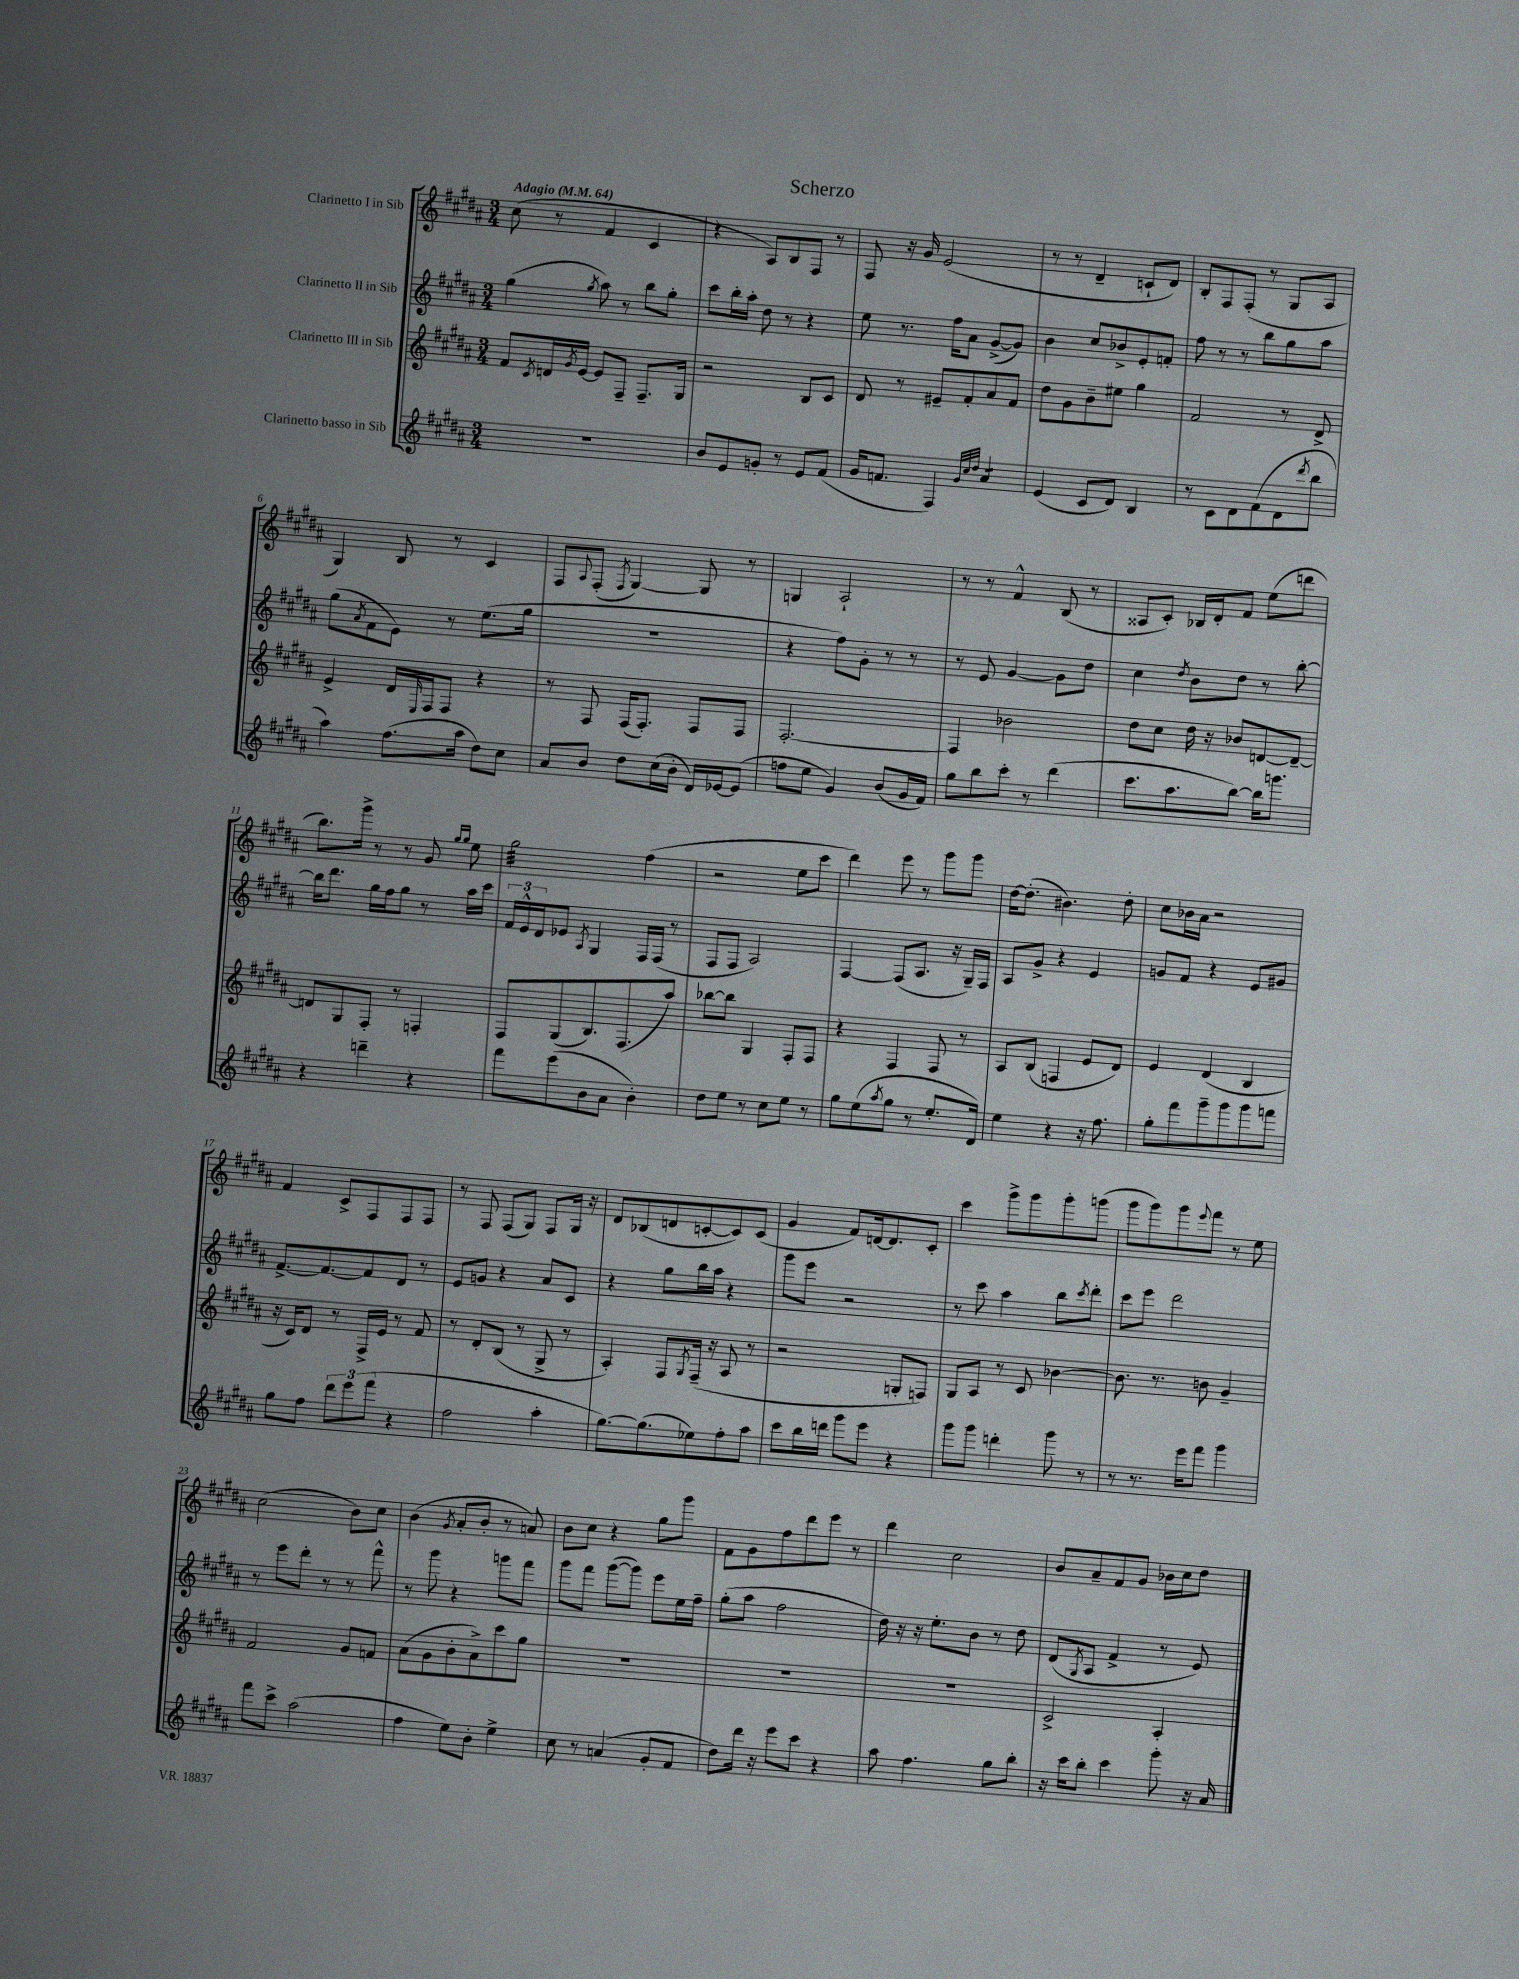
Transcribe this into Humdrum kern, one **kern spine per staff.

**kern	**kern	**kern	**kern
*part4	*part3	*part2	*part1
*staff4	*staff3	*staff2	*staff1
*I"Clarinetto basso in Sib	*I"Clarinetto III in Sib	*I"Clarinetto II in Sib	*I"Clarinetto I in Sib
*clefG2	*clefG2	*clefG2	*clefG2
*k[f#c#g#d#a#]	*k[f#c#g#d#a#]	*k[f#c#g#d#a#]	*k[f#c#g#d#a#]
*M3/4	*M3/4	*M3/4	*M3/4
*MM64	*MM64	*MM64	*MM64
=1	=1	=1	=1
!	!	!	!LO:TX:a:B:t=Adagio
2.r	8f#/L	(4gg#\	(8cc#\
.	8qc#/	.	.
.	16dn/L	.	8r
.	8qg#/	.	.
.	[16e/JJ	.	.
.	.	8qgg#/	.
.	8e/L]	8aa#\)	4f#/
.	8F#~/J	8r	.
.	8.F#~/L	8bb\L	4c#/
.	.	8gg#'\J	.
.	16G#/Jk	.	.
=2	=2	=2	=2
8b/L	2r	8ccc#\L	4r
8e/	.	16bb'\L	.
.	.	16aa#'\JJ	.
8gn'/J	.	8dd#\	8A#/L)
8r	.	8r	8B/
8e/L	8B/L	4r	8F#/J
(8f#/J	8c#/J	.	8r
=3	=3	=3	=3
16g#/KL	8d#/	8ee\	8F#/
8.fn/J	.	.	.
.	8r	8.r	16r
.	.	.	16g#/
4F#/)	8e#X~/L	.	(2e/
.	.	16ff#\KL	.
.	8f#'/	8a#\J	.
32qqg#/LLL	.	.	.
32qqcc#/	.	.	.
32qqdd#/JJJ	.	.	.
*tremolo	*	*	*
8a#/L	8a#/	([8g#^/L	.
8a#/J	8f#/J	8g#/J])	.
*Xtremolo	*	*	*
=4	=4	=4	=4
(4e/	8dd#\L	4b\	8r
.	8g#\	.	8r
8c#/L	8b~\	8cc#/L	4d#~/
8d#/J)	8ee#X\J	8b-X^/	.
4B/	4gg#\	8e'/	8cn`/L
.	.	8fn'/J	8d#/J)
=5	=5	=5	=5
8r	2f#/	8ff#\	8B'/L
8c#\L	.	8r	8F#/
8d#\	.	8r	(8F#'/J
(8f#\	.	8bb\L	8r
8d#\	8r	8gg#\	8G#/L
8qddd#/	.	.	.
8bb\J	8d#^/	8aa#\J	8A#/J
!!LO:LB:g=z
=6	=6	=6	=6
4aa#\)	4e^/	(8gg#\L	4G#/)
.	.	8qa#/	.
.	.	8f#\	.
(8.ff#\L	16d#/LL	8e\J)	8B/
.	16qqE/	.	.
.	16F#/J	.	.
.	8F#/J	8r	8r
16aa#\Jk	.	.	.
8dd#\L)	4r	(8.ee\L	4c#/
8cc#\J	.	.	.
.	.	16gg#\Jk	.
=7	=7	=7	=7
8a#/L	8r	2.r	8F#/L
.	.	.	8qqA#/
8b/J	8F#/	.	(8F#'/J
.	.	.	8qF#/
8dd#\L	(16F#/KL	.	[4G#/)
.	8.F#'/J)	.	.
(16cc#\L	.	.	.
16b'\JJ	.	.	.
16d#/LL)	8F#/L	.	8G#/]
[16e-X/J	.	.	.
(8e-/J]	8F#/J	.	8r
=8	=8	=8	=8
8ffn\L	[2.F#'/	4r	4Gn/
8ee\J	.	.	.
4g#/)	.	8ff#\L)	2A#`/
.	.	8g#'\J	.
(8b/L	.	8r	.
16g#/L	.	8r	.
16f#/JJ)	.	.	.
=9	=9	=9	=9
8gg#\L	4F#/]	8r	8r
8bb\	.	8e/	8r
8ccc#'\J	2b-X\	[4g#/	4f#^^/
8r	.	.	.
(4ddd#\	.	8g#\L]	(8B/
.	.	8dd#\J	8r
=10	=10	=10	=10
8.ccc#\L	8dd#\L	4cc#\	8A##X/L
.	8cc#\J	.	8c#'/J)
8.aa#\	.	.	.
.	.	8qdd#/	.
.	16dd#\	8b\L	16B-X/LL
.	16r	.	16d#'/J
[8bb\J)	8b-X/L	8dd#\J	8f#/J
16bb\KL]	[8dn/	8r	(8ee\L
8.gggn\J	.	.	.
.	8d~/J_	[8bb'\	8dddn\J
!!LO:LB:g=z
=11	=11	=11	=11
4r	8dn/L]	16bb\KL]	8.bb\L)
.	.	8.ddd#\J	.
.	8G#/	.	.
.	.	.	16ggg#^\Jk
4dddn~\	8F#'/J	16gg#\LL	8r
.	.	16ff#\J	.
.	8r	8gg#\J	8r
4r	4Fn'/	8r	8g#/
.	.	.	16qqgg#/LL
.	.	.	16qqgg#/JJ
.	.	16aa#\LL	8ee\
.	.	16ccc#\JJ	.
=12	=12	=12	=12
*	*	*	*tremolo
8fff#\L	8F#/L	24f#/LL	32gg#\LLL
.	.	.	32gg#\
.	.	24e^^/	.
.	.	.	32gg#\
.	.	24d#/J	.
.	.	.	32gg#\
(8eee\	(8G#/	8e-X/J	32gg#\
.	.	.	32gg#\
.	.	.	32gg#\
.	.	.	32gg#\
.	.	8qA#/	.
8b\	8.B/)	4G#/	32gg#\
.	.	.	32gg#\
.	.	.	32gg#\
.	.	.	32gg#\
8a#\J	.	.	32gg#\
.	.	.	32gg#\
.	(8.F#/	.	32gg#\
.	.	.	32gg#\JJJ
*	*	*	*Xtremolo
4b'\)	.	16F#/LL	(4ff#\
.	.	(16F#/JJ	.
.	8aa#/J)	8r	.
=13	=13	=13	=13
8dd#\L	[8bb-X\L	8F#/L	2r
8ee\J	8bb-\J]	8F#/J	.
8r	4G#/	2A#/)	.
8cc#\L	.	.	.
8ee\J	8F#'/L	.	8ee\L
8r	8F#/J	.	8ccc#\J
=14	=14	=14	=14
8gg#\L	4r	[4F#/	4ddd#\)
(8ee\	.	.	.
8qaa#/	.	.	.
8gg#\J	4F#/	(8F#/L]	8eee\
8r	.	8.A#/J	8r
8.ee'/L	8F#/	.	8ggg#\L
.	.	16r	.
.	8r	16G#~/LL)	8ggg#\J
16d#/Jk)	.	16F#/JJ	.
=15	=15	=15	=15
4ee\	8A#/L	8A#/L	[16dd#\KL
.	.	.	(8.dd#'\J]
.	(8B/J	8g#^/J	.
4r	4Fn/	4r	4.b#X\)
16r	8e/L	4e/	.
8.ff#\	.	.	.
.	8d#/J)	.	8dd#'\
=16	=16	=16	=16
8gg#'\L	4e/	8gn/L	8cc#\L
8fff#\	.	8f#/J	16b-X\L
.	.	.	16a#\JJ
8ggg#~\	(4d#/	4r	2r
8ggg#\	.	.	.
8ggg#\	4B/	8e/L	.
8fffn\J	.	8g#X/J	.
!!LO:LB:g=z
=17	=17	=17	=17
8gg#\L	16r	[8.f#^/L	4f#/
.	16c#/KL)	.	.
8ff#\J	8d#/J	.	.
.	.	8.f#/_	.
12ddd#\L	8r	.	8c#^/L
12eee\	.	.	.
.	16F#^/LL	8f#/]	8F#/
(12fff#\J	.	.	.
.	16e/JJ	.	.
4r	8r	8d#/J	8F#/
.	8f#/	8r	8F#/J
=18	=18	=18	=18
2ff#\	8r	8e/L	8r
.	8d#'/L	8gn/J	8F#/
.	(8B/J	4r	(8F#/L
.	8r	.	8G#/J)
4aa#'\	8G#^/	8a#/L	8F#/L
.	8r	8c#/J	16G#/Jk
.	.	.	16r
=19	=19	=19	=19
[8.gg#\L)	4A#'/)	4r	8d#/L
.	.	.	(8B-X/
(8.gg#\]	.	.	.
.	8F#/L	8gg#\L	8dn/
.	8qG#/	.	.
8ee-X\)	(16F#~/Jk	16bb\L	[8cn'/
.	16r	16aa#\JJ	.
8ff#'\	8A#/	4r	8c/])
8aa#\J	8r	.	(8c/J
=20	=20	=20	=20
8ccc#\L	2r	8ggg#\L	4g#/
16bb\L	.	8eee\J	.
16dddn\JJ	.	.	.
8ggg#\L	.	2r	8f#/L)
8eee\J	.	.	[16dn/k
.	.	.	8.d/]
4r	8Gn'/L	.	.
.	8Fn/J)	.	8c#'/J
=21	=21	=21	=21
8ggg#\L	8G#/L	8r	4ccc#\
8ggg#\J	8A#/J	8ccc#\	.
4dddn'\	8r	4aa#\	8ggg#^\L
.	8c#/	.	8ggg#\
8ggg#\	[4b-X\	8bb\L	8ggg#'\
.	.	8qccc#/	.
8r	.	8ddd#'\J	(8gggn\J
=22	=22	=22	=22
8r	8.b-\]	8ccc#\L	8ggg#\L
8.r	.	8eee\J	8ggg#\)
.	8.r	.	.
.	.	2ddd#\	8ggg#\
16eee\KL	.	.	.
.	.	.	8qqeee/
8fff#\J	8bn\	.	8fff#\J
4ggg#\	4g#~/	.	8r
.	.	.	8ee\
!!LO:LB:g=z
=23	=23	=23	=23
8fff#\L	2f#/	8r	(2cc#\
8ccc#^\J	.	8eee\L	.
(2aa#\	.	8ddd#'\J	.
.	.	8r	.
.	8g#/L	8r	8b\L)
.	8fn/J	8fff#^^\	8cc#\J
=24	=24	=24	=24
4ff#\	(8a#\L	8r	(4b\
.	8g#\	8ggg#\	.
.	.	.	8qg#/
8ee\L)	8b'\	4r	8a#'/L
8b'\J	8a#^\)	.	8b'/J
4ee^\	8ccc#\	8gggn\L	8r
.	8gg#\J	8fff#\J	8an/)
=25	=25	=25	=25
8cc#\	2.r	8ggg#\L	8b\L
8r	.	8fff#\J	8cc#\J
(4an/	.	([8ggg#\L	4r
.	.	8ggg#\J])	.
8g#'/L	.	8eee\L	8gg#\L
8f#/J	.	16ee\L	8ggg#\J
.	.	16ff#~\JJ	.
=26	=26	=26	=26
8dd#\L)	2.r	(8gg#'\L	8f#\L
16ddd#\Jk	.	8aa#\J	8g#\
16r	.	.	.
8eee\L	.	2ff#\	8ff#\
8ccc#\J	.	.	8ddd#\
4r	.	.	8eee\J
.	.	.	8r
=27	=27	=27	=27
8aa#\	2.r	16dd#\)	4ddd#\
.	.	16r	.
4.ff#\	.	16r	.
.	.	8.ee'\L	.
.	.	.	2cc#\
.	.	8b\J	.
8gg#\L	.	8r	.
8bb'\J	.	8dd#\	.
=28	=28	=28	=28
16r	2c#^/	(8d#/L	8b/L
16ccc#\KL	.	.	.
.	.	8qG#/	.
8bb'\J	.	8A#/J	8a#~/
4ccc#\	.	4f#^/	8f#/
.	.	.	8g#/J
8ggg#'\	4A#'/	8r	16b-X\LL
.	.	.	16cc#\J
16r	.	8e/)	8dd#\J
16a#/	.	.	.
==	==	==	==
*-	*-	*-	*-
